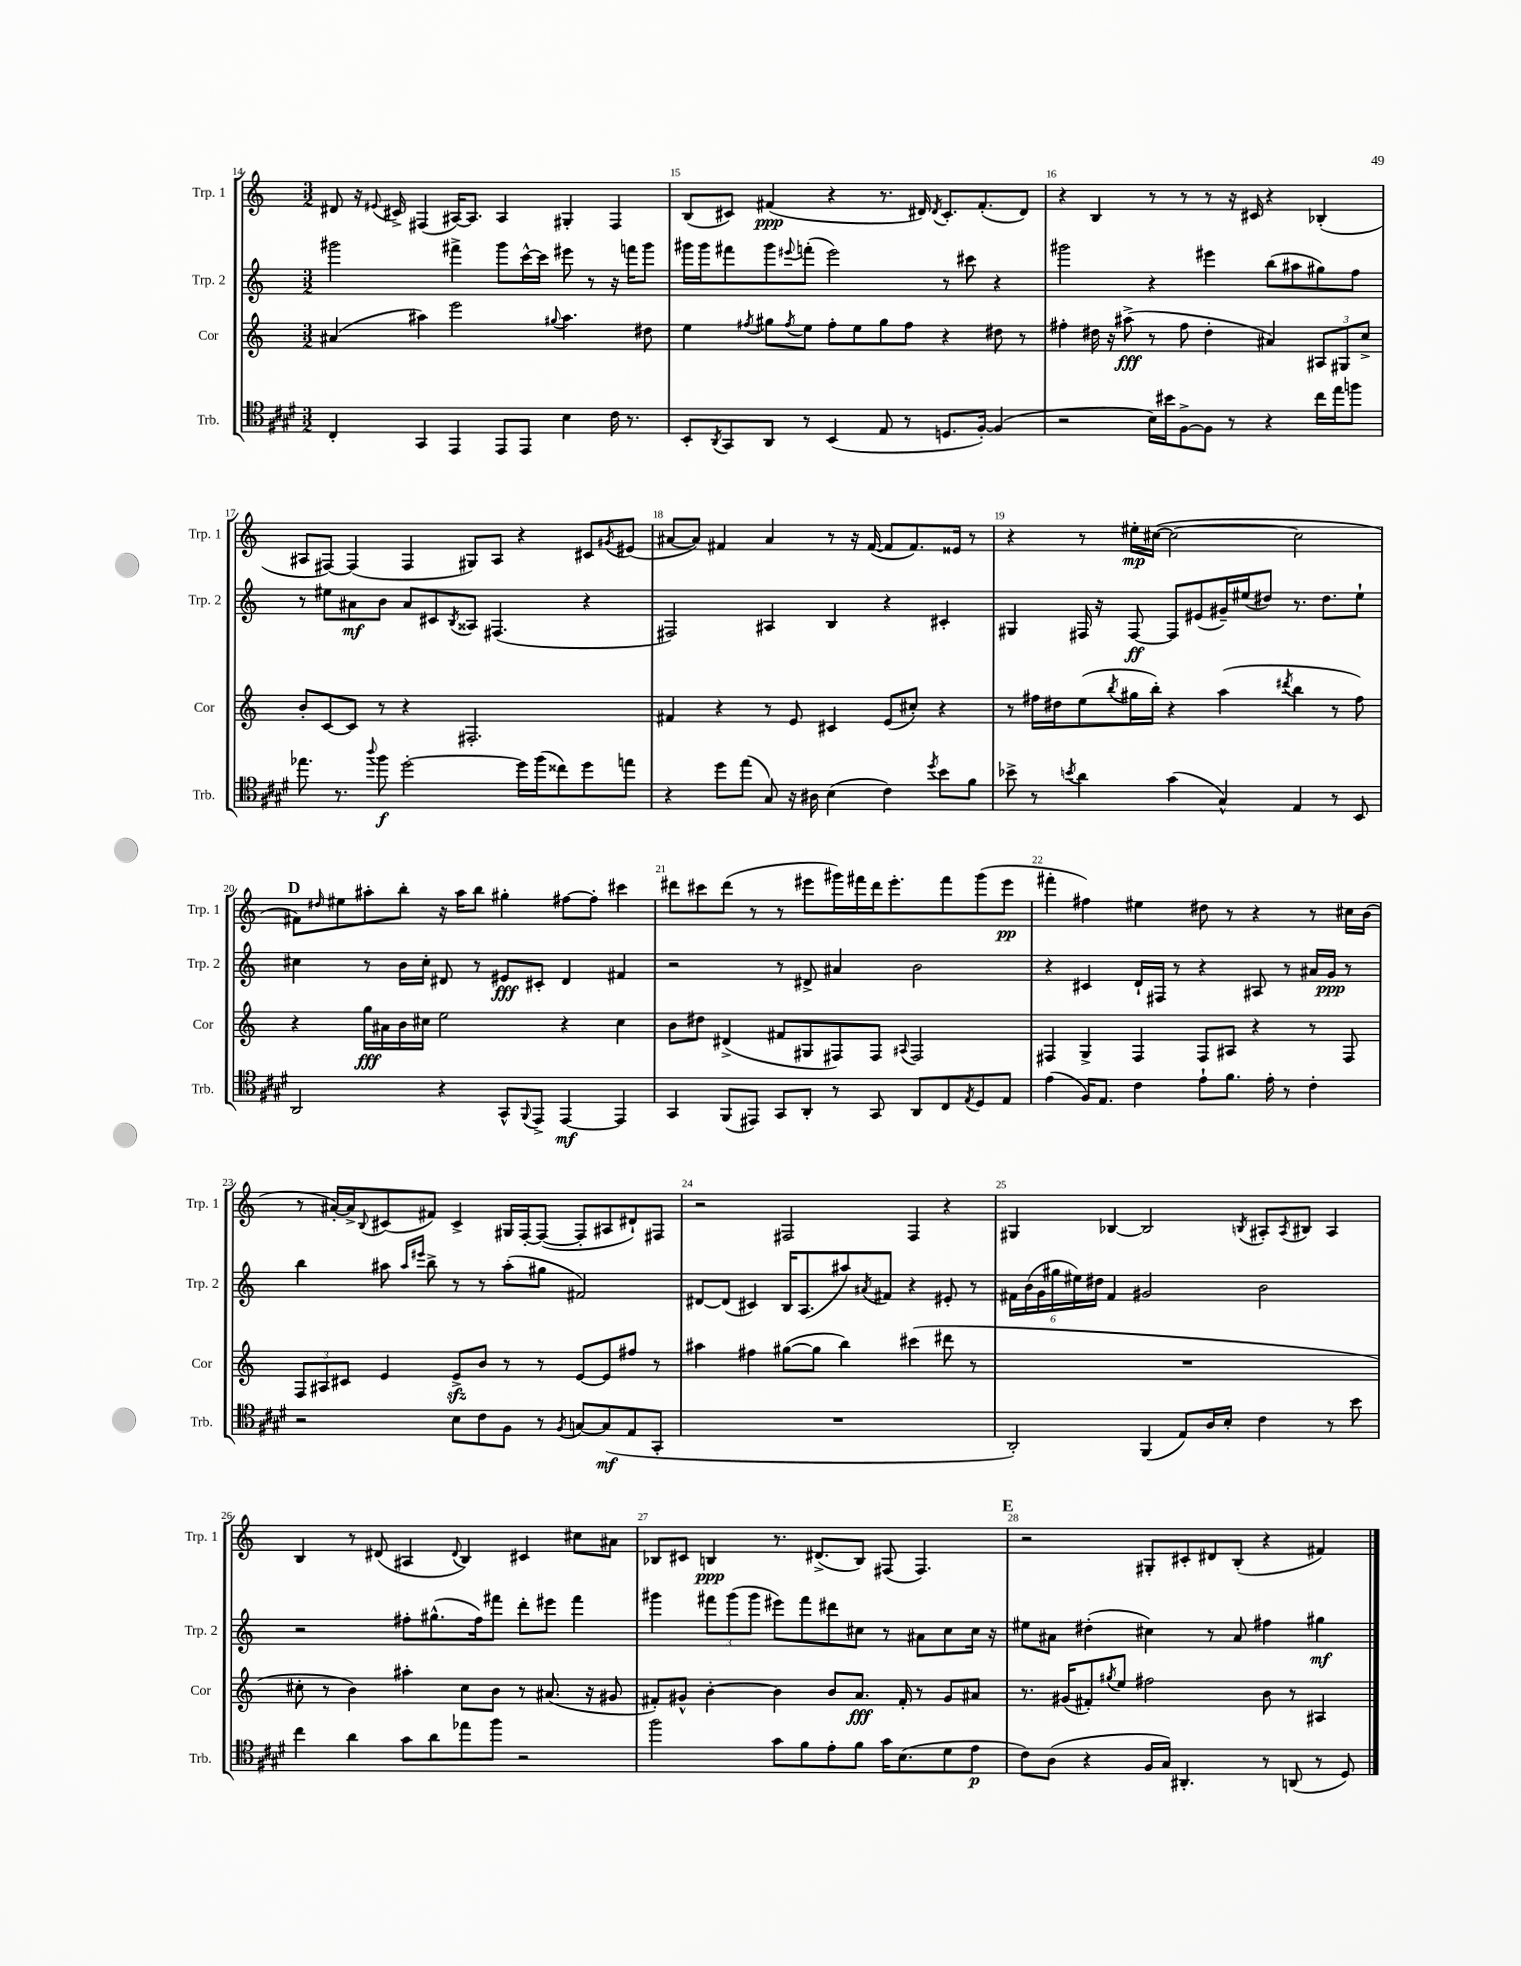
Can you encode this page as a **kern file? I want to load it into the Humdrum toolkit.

**kern	**kern	**kern	**kern
*staff4	*staff3	*staff2	*staff1
*clefC4	*clefG2	*clefG2	*clefG2
*k[f#c#g#d#]	*k[]	*k[]	*k[]
*M3/2	*M3/2	*M3/2	*M3/2
4C#'	(4a#	2ggg#	8d#
.	.	.	16r
.	.	.	8qqe#
.	.	.	16c#^
4GG#	4aa#)	.	(4F#
4EE	2eee	4fff#^	[16A#)
.	.	.	8.A#]
8EE	.	8ggg#	4A#
8EE	.	[16ccc^^	.
.	.	16ccc]	.
.	8qqgg#	.	.
4B	4.aa#	8eee#	4G#'
.	.	8r	.
16c#	.	16r	4F#
8.r	.	16fff	.
.	8dd#	8ggg#	.
=	=	=	=
8BB'	4ee	16ggg#	(8B
.	.	16ggg#	.
8qAA	.	.	.
8GG#	.	8fff#	8c#)
.	8qff#	.	.
8AA	8gg#	8ggg#	(4f#
.	8qff#	8qqeee#	.
8r	8ee	(8fff'	.
(4BB	8ff#'	2eee#)	4r
.	8ee	.	.
8E	8gg#	.	8.r
8r	8ff#	.	.
.	.	.	16d#)
.	.	.	8qd#
8.D	4r	8r	8.c#'
.	.	8ccc#	.
[16F#')	.	.	(8.f#'
(4F#]	8dd#	4r	.
.	8r	.	8d#)
=	=	=	=
2r	4ff#'	2ggg#	4r
.	16dd#	.	4B
.	16r	.	.
.	(8aa#^	.	.
16B)	8r	4r	8r
16b#	.	.	.
[8F#^	8ff#	.	8r
8F#]	4dd#'	4eee#	8r
8r	.	.	16r
.	.	.	16c#
4r	4a#)	(8bb	4r
.	.	8aa#	.
16cc#	12A#	8gg#)	(4B-'
16ee	.	.	.
.	12G#	.	.
8ff	.	8ff	.
.	12cc^	.	.
=	=	=	=
8.ee-	8b'	8r	8A#
.	[8c	8ee#	[8F#)
8.r	.	.	.
.	8c]	8a#	(4F#]
8qqaa	.	.	.
8ff#	8r	8b	.
[2dd#'	4r	8a#	4F#
.	.	8c#	.
.	.	8qB	.
.	2.F#'	8A##	8G#)
.	.	(4.F#	8A#
16dd#]	.	.	4r
(16ff#	.	.	.
8cc##)	.	.	.
8dd#	.	4r	8c#
.	.	.	8qg#
8ee	.	.	(8e#
=	=	=	=
4r	4f#	2F#)	[8a#
.	.	.	8a#])
8dd#	4r	.	4f#
(8ee	.	.	.
8G#)	8r	4A#	4a#
16r	8e	.	.
16A#	.	.	.
(4B	4c#	4B	8r
.	.	.	16r
.	.	.	([16f#
4c#)	(8e	4r	8f#]
.	8cc#')	.	8.f#)
8qdd#	.	.	.
8b	4r	4c#'	.
.	.	.	16e##
8f#	.	.	8r
=	=	=	=
8b-^	8r	4G#	4r
8r	16ff#	.	.
.	16dd#	.	.
8qb	.	.	.
4a	(8ee	16F#	8r
.	.	16r	.
.	8qbb	.	.
.	16gg#	[8F#	16ee#'
.	16bb')	.	([16cc#
(4g#	4r	8F#]	2cc#_
.	.	(8e#	.
4G#^^)	(4aa	16g#~)	.
.	.	(16ee#	.
.	.	8dd#)	.
.	8qddd#	.	.
4E	4bb	8.r	2cc#]
.	.	8.dd#	.
8r	8r	.	.
8BB	8ff#)	8ee#`	.
=	=	=	=
2AA	4r	4cc#	8f#)
.	.	.	16qqdd#
.	.	.	8ee#
.	16gg	8r	8aa#'
.	16a#	.	.
.	16b	16b	8bb'
.	16cc#	16cc#'	.
4r	2ee	8d#	16r
.	.	.	16aa#
.	.	8r	8bb
8GG#^^	.	8e#	4gg#'
8qqFF#	.	.	.
8EE^	.	8c#'	.
[4EE	4r	4d#	[8ff#
.	.	.	8ff#']
4EE]	4cc#	4f#	4ccc#
=	=	=	=
4GG#	8b	2r	8ddd#
.	8dd#	.	8ccc#
(8FF#	(4d#^	.	(8ddd#
8EE#)	.	.	8r
8GG#	8f#	8r	8r
8AA'	8G#	8d#^	8eee#
8r	8F#)	4a#	16ggg#)
.	.	.	16fff#
8GG#	8F#	.	16ddd#
.	.	.	8.eee#'
.	8qqA#	.	.
8AA	2F#	2b	.
8C#	.	.	8fff#
8qE	.	.	.
8D#	.	.	(8ggg#
8E	.	.	8eee#
=	=	=	=
(4e	4F#	4r	4fff#'
16F#)	4G^	4c#	4ff#)
8.E	.	.	.
4c#	4F#	16d`	4ee#
.	.	16F#	.
.	.	8r	.
8e`	8F#	4r	8dd#
8.f#	8A#	.	8r
.	4r	8A#	4r
16e'	.	.	.
8r	.	8r	.
4c#'	8r	16a#	8r
.	.	16g	.
.	8F#	8r	16cc#
.	.	.	(16b
=	=	=	=
2r	12F	4bb	8r
.	12A#	.	.
.	.	.	[16a#')
.	12c#	.	.
.	.	.	16a#^]
.	.	.	8qqB
.	4e	8aa#	(8c#
.	.	16qqaa#	.
.	.	16qqeee#	.
.	.	8bb^	8f#)
8B	8e^	8r	4c#^
8c#	8b	8r	.
8F#	8r	(8aa#'	16G#
.	.	.	[16F'
8r	8r	8gg#	(8F_
8qF#	.	.	.
[8G	[8e	2f#)	8F']
(8G]	8e]	.	8A#
8E	8ff#	.	8d#`)
8GG#'	8r	.	8F#
=	=	=	=
1.r	4aa#	[8d#	2r
.	.	(8d#]	.
.	4ff#	4c#)	.
.	([8gg#	16B	2F#
.	.	(8.A	.
.	8gg#]	.	.
.	4bb)	8aa#)	.
.	.	8qa#	.
.	.	8f#	.
.	(4ccc#	4r	4F#
.	8ddd#	8e#'	4r
.	8r	8r	.
=	=	=	=
2AA')	1.r	24f#	4G#
.	.	(24b	.
.	.	24g	.
.	.	24gg#	.
.	.	24ee#)	.
.	.	24dd#	.
.	.	4f#	[4B-
(4FF#	.	2g#	2B-]
8E)	.	.	.
16A	.	.	.
16B'	.	.	.
.	.	.	8qB
4c#	.	2b	8A#'
.	.	.	8qA#
.	.	.	8B#
8r	.	.	4A#
8b	.	.	.
=	=	=	=
4cc#	8cc#'	2r	4B
.	8r	.	.
4a	4b)	.	8r
.	.	.	(8d#
8g#	4aa#'	8ff#'	4A#
8a	.	(8.gg#^^	.
.	.	.	8qqd#
8ee-	8cc#	.	4B)
.	.	16ff#)	.
8ff#	8b	8fff#	.
2r	8r	8ddd'	4c#
.	(8.a#	8eee#	.
.	.	4fff#	8cc#
.	16r	.	.
.	8g#	.	8a#
=	=	=	=
2ff#	8f#')	4ggg#	8B-
.	8g#^^	.	8c#
.	[4b'	12fff#	4B
.	.	(12ggg#	.
.	.	12ggg#	.
8g#	4b]	8eee#)	8.r
8f#	.	8fff#	.
.	.	.	(8.d#^
8e'	8b	8ddd#	.
8f#	8.a	8cc#	8B)
16g#	.	8r	(8F#
(8.B	16f#'	.	.
.	8r	8a#	4.F#)
8d#	8g#	8cc#	.
8e	8a#	16cc#	.
.	.	16r	.
=	=	=	=
8c#)	8.r	8ee#	2r
(8A	.	8a#	.
.	(16g#	.	.
4r	8f#')	(4dd#'	.
.	8qgg#	.	.
.	8ee	.	.
16F#	2ff#	4cc#)	8G#'
16G#)	.	.	.
4.AA#'	.	.	8c#'
.	.	8r	8d#
.	.	8a#	(8B'
8r	8b	4ff#	4r
(8AA	8r	.	.
8r	4A#	4gg#	4f#)
8D#)	.	.	.
==	==	==	==
*-	*-	*-	*-
